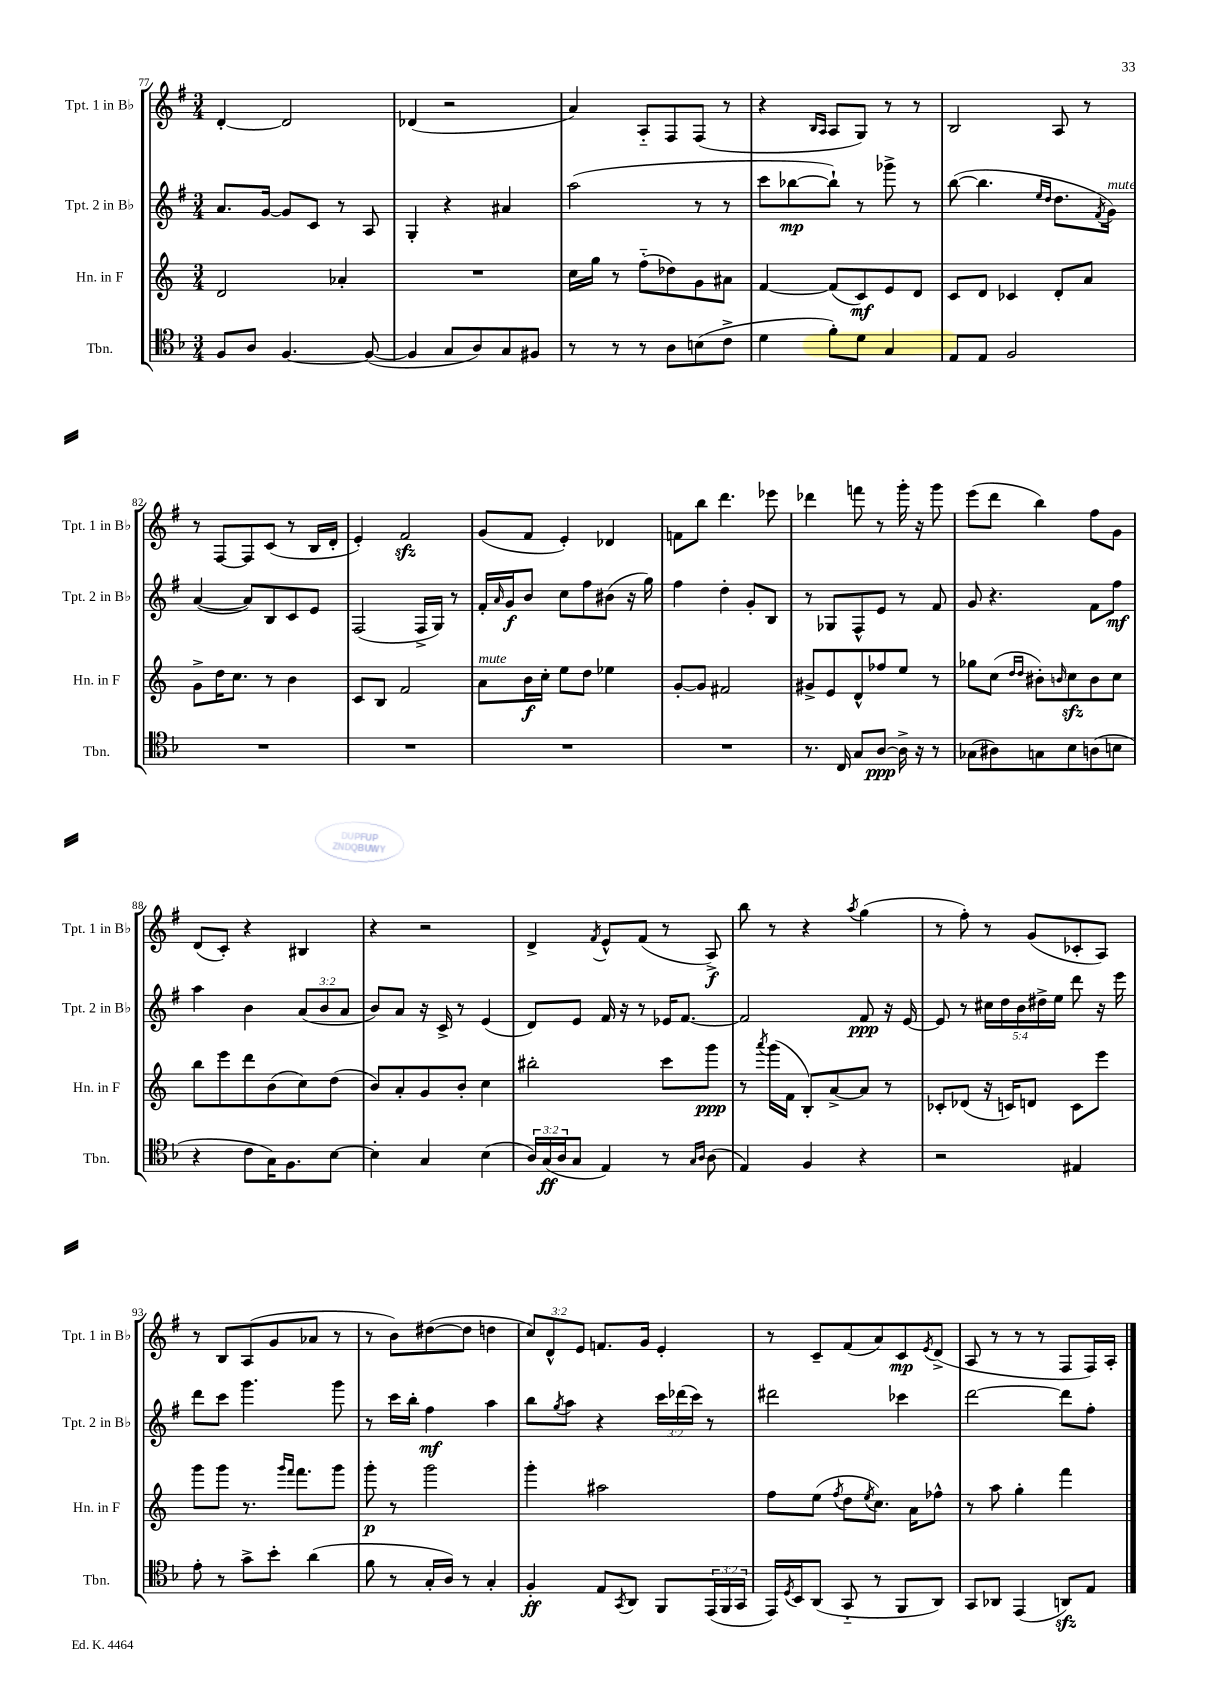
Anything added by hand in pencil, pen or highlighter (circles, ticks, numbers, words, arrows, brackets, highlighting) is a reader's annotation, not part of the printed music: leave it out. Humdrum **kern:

**kern	**dynam	**kern	**dynam	**kern	**dynam	**kern	**dynam
*part4	*part4	*part3	*part3	*part2	*part2	*part1	*part1
*staff4	*staff4	*staff3	*staff3	*staff2	*staff2	*staff1	*staff1
*I"Tbn.	*	*I"Hn. in F	*	*I"Tpt. 2 in B♭	*	*I"Tpt. 1 in B♭	*
*I'Tbn.	*	*I'Hn. in F	*	*I'Tpt. 2 in B♭	*	*I'Tpt. 1 in B♭	*
*clefC4	*	*clefG2	*	*clefG2	*	*clefG2	*
*k[b-]	*	*k[]	*	*k[f#]	*	*k[f#]	*
*M3/4	*	*M3/4	*	*M3/4	*	*M3/4	*
=77	=77	=77	=77	=77	=77	=77	=77
8F/L	.	2d/	.	8.a/L	.	[4d'/	.
8A/J	.	.	.	.	.	.	.
.	.	.	.	[16g/Jk	.	.	.
[4.F/	.	.	.	8g/L]	.	2d/]	.
.	.	.	.	8c/J	.	.	.
.	.	4a-X'/	.	8r	.	.	.
(8F/_	.	.	.	8A/	.	.	.
=78	=78	=78	=78	=78	=78	=78	=78
4F/]	.	2.r	.	4G'/	.	(4d-X/	.
8G/L	.	.	.	4r	.	2r	.
8A/)	.	.	.	.	.	.	.
8G/	.	.	.	4a#X/	.	.	.
8F#X/J	.	.	.	.	.	.	.
=79	=79	=79	=79	=79	=79	=79	=79
8r	.	16cc\LL	.	(2aa\	.	4a/)	.
.	.	16gg\JJ	.	.	.	.	.
8r	.	8r	.	.	.	.	.
8r	.	(8ff\L	.	.	.	8A/L	.
8A\L	.	8dd-X\)	.	.	.	8F#/	.
(8Bn\	.	8g\	.	8r	.	(8F#/J	.
8c^\J	.	8a#X\J	.	8r	.	8r	.
=80	=80	=80	=80	=80	=80	=80	=80
4d\	.	[4f/	.	8ccc\L	.	4r	.
.	.	.	.	[8bb-X\	mp	.	.
.	.	.	.	.	.	16qqB/LL	.
.	.	.	.	.	.	16qqA/JJ	.
8f'\L)	.	(8f/L]	.	8bb-`\J])	.	8A/L	.
8d\J	.	8c/)	mf	8r	.	8G/J)	.
4G/	.	8e/	.	8ggg-X^\	.	8r	.
.	.	8d/J	.	8r	.	8r	.
=81	=81	=81	=81	=81	=81	=81	=81
8E/L	.	8c/L	.	([8bb\	.	2B/	.
8E/J	.	8d/J	.	4.bb\]	.	.	.
2F/	.	4c-X/	.	.	.	.	.
.	.	.	.	16qqee/LL	.	.	.
.	.	.	.	16qqdd/JJ	.	.	.
.	.	8d'/L	.	8.dd\L	.	8A/	.
.	.	8a/J	.	.	.	8r	.
.	.	.	.	8qf#/	.	.	.
!	!	!	!	!LO:TX:a:i:t=mute	!	!	!
.	.	.	.	16g\Jk)	.	.	.
!!LO:LB:g=z
=82	=82	=82	=82	=82	=82	=82	=82
2.r	.	8g^\L	.	([4a/	.	8r	.
.	.	16dd\K	.	.	.	[8F#/L	.
.	.	8.cc\J	.	.	.	.	.
.	.	.	.	8a/L])	.	8F#/]	.
.	.	8r	.	8B/	.	(8c/J	.
.	.	4b\	.	8c/	.	8r	.
.	.	.	.	8e/J	.	16B/LL	.
.	.	.	.	.	.	16d'/JJ	.
=83	=83	=83	=83	=83	=83	=83	=83
2.r	.	8c/L	.	(2F#/	.	4e'/)	.
.	.	8B/J	.	.	.	.	.
.	.	2f/	.	.	.	2f#zz/	.
.	.	.	.	16F#^/LL	.	.	.
.	.	.	.	16G/JJ)	.	.	.
.	.	.	.	8r	.	.	.
=84	=84	=84	=84	=84	=84	=84	=84
!	!	!LO:TX:a:i:t=mute	!	!	!	!	!
2.r	.	8a\L	.	16f#'/LL	.	(8g/L	.
.	.	.	.	16qqa/	.	.	.
.	.	.	.	16g/J	f	.	.
.	.	16b\L	f	8b/J	.	8f#/J	.
.	.	16cc'\JJ	.	.	.	.	.
.	.	8ee\L	.	8cc\L	.	4e'/)	.
.	.	8dd\J	.	8ff#\	.	.	.
.	.	4ee-X\	.	(8b#X\J	.	4d-X/	.
.	.	.	.	16r	.	.	.
.	.	.	.	16gg\)	.	.	.
=85	=85	=85	=85	=85	=85	=85	=85
2.r	.	[8g'/L	.	4ff#\	.	8fn\L	.
.	.	8g/J]	.	.	.	8bb\J	.
.	.	2f#X/	.	4dd'\	.	4.ddd\	.
.	.	.	.	8g'/L	.	.	.
.	.	.	.	8B/J	.	8eee-X\	.
=86	=86	=86	=86	=86	=86	=86	=86
8.r	.	8g#X^/L	.	8r	.	4ddd-X\	.
.	.	8e/	.	8G-X/L	.	.	.
16C/	.	.	.	.	.	.	.
8G/L	.	8d^^/	.	8F#^^/	.	8fffn\	.
[8A/J	ppp	8ff-X/	.	8e/J	.	8r	.
16A^\]	.	8ee/J	.	8r	.	16ggg'\	.
16r	.	.	.	.	.	16r	.
8r	.	8r	.	8f#/	.	8ggg\	.
=87	=87	=87	=87	=87	=87	=87	=87
(8G-X\L	.	8gg-X\L	.	8g/	.	(8eee\L	.
8A#X\)	.	(8cc\J	.	4.r	.	8ddd\J	.
.	.	16qqdd/LL	.	.	.	.	.
.	.	16qqdd/JJ	.	.	.	.	.
8Gn\	.	8b#X'\L)	.	.	.	4bb\)	.
.	.	16qqbn/	.	.	.	.	.
8B-\	.	8cczz\	.	.	.	.	.
(8An\	.	8b\	.	8f#\L	.	8ff#\L	.
8Bn\J	.	8cc\J	.	8ff#\J	mf	8g\J	.
!!LO:LB:g=z
=88	=88	=88	=88	=88	=88	=88	=88
4r	.	8bb\L	.	4aa\	.	(8d/L	.
.	.	8eee\	.	.	.	8c'/J)	.
8c\L	.	8ddd\	.	4b\	.	4r	.
16G\K)	.	(8b\	.	.	.	.	.
8.F\	.	.	.	.	.	.	.
.	.	8cc\)	.	(12a/L	.	4B#X/	.
.	.	.	.	12b/	.	.	.
[8B-\J	.	(8dd\J	.	.	.	.	.
.	.	.	.	12a/J	.	.	.
=89	=89	=89	=89	=89	=89	=89	=89
4B-'\]	.	8b/L)	.	8b/L)	.	4r	.
.	.	8a'/	.	8a/J	.	.	.
4G/	.	8g/	.	16r	.	2r	.
.	.	.	.	16c^/	.	.	.
.	.	8b'/J	.	8r	.	.	.
(4B-\	.	4cc\	.	(4e/	.	.	.
=90	=90	=90	=90	=90	=90	=90	=90
24A/LL)	.	2bb#X'\	.	8d/L)	.	4d^/	.
(24G/	ff	.	.	.	.	.	.
24A/J	.	.	.	.	.	.	.
8G/J	.	.	.	8e/J	.	.	.
.	.	.	.	.	.	8qf#/	.
4E/)	.	.	.	16f#/	.	8e^^/L	.
.	.	.	.	16r	.	.	.
.	.	.	.	8r	.	(8f#/J	.
8r	.	8ccc\L	.	16e-X/KL	.	8r	.
.	.	.	.	[8.f#/J	.	.	.
16qqG/LL	.	.	.	.	.	.	.
16qqA/JJ	.	.	.	.	.	.	.
(8A\	.	8ggg\J	ppp	.	.	8A^/)	f
=91	=91	=91	=91	=91	=91	=91	=91
4E/)	.	8r	.	2f#/]	.	8bb\	.
.	.	8qaaa/	.	.	.	.	.
.	.	(16ggg\LL	.	.	.	8r	.
.	.	16f\JJ	.	.	.	.	.
4F/	.	8B'/L)	.	.	.	4r	.
.	.	[8a^/	.	.	.	.	.
.	.	.	.	.	.	8qaa/	.
4r	.	8a/J]	.	8f#/	ppp	(4gg\	.
.	.	8r	.	16r	.	.	.
.	.	.	.	[16e/	.	.	.
=92	=92	=92	=92	=92	=92	=92	=92
2r	.	8c-X'/L	.	8e/]	.	8r	.
.	.	(8d-X/J	.	8r	.	8ff#'\)	.
.	.	16r	.	20cc#X\LL	.	8r	.
.	.	.	.	20dd\	.	.	.
.	.	16cn/KL)	.	.	.	.	.
.	.	.	.	20b\	.	.	.
.	.	8dn/J	.	.	.	(8g/L	.
.	.	.	.	20dd#X^\	.	.	.
.	.	.	.	20ee\JJ	.	.	.
4E#X/	.	8c\L	.	8ddd\	.	8c-X'/	.
.	.	8eee\J	.	16r	.	8A/J)	.
.	.	.	.	16eee\	.	.	.
!!LO:LB:g=z
=93	=93	=93	=93	=93	=93	=93	=93
8e'\	.	8ggg\L	.	8ddd\L	.	8r	.
8r	.	8ggg\J	.	8ccc\J	.	8B/L	.
8g^\L	.	8.r	.	4.ggg\	.	(8A/	.
8b-'\J	.	.	.	.	.	8g/	.
.	.	16qqggg/LL	.	.	.	.	.
.	.	16qqfff/JJ	.	.	.	.	.
.	.	8.fff\L	.	.	.	.	.
(4a\	.	.	.	.	.	8a-X/J	.
.	.	8ggg\J	.	8ggg\	.	8r	.
=94	=94	=94	=94	=94	=94	=94	=94
8f\	.	8ggg'\	p	8r	.	8r	.
8r	.	8r	.	16ccc\LL	.	8b\L)	.
.	.	.	.	16bb'\JJ	.	.	.
16G'/LL	.	2ggg\	.	4ff#\	mf	([8dd#X\	.
16A/JJ)	.	.	.	.	.	.	.
8r	.	.	.	.	.	8dd#\J]	.
4G'/	.	.	.	4aa\	.	4ddn\	.
=95	=95	=95	=95	=95	=95	=95	=95
4F'/	ff	4ggg'\	.	8bb\L	.	12cc/L)	.
.	.	.	.	.	.	12d^^/	.
.	.	.	.	8qgg/	.	.	.
.	.	.	.	8aa\J	.	.	.
.	.	.	.	.	.	12e/J	.
8E/L	.	2aa#X\	.	4r	.	8.fn/L	.
8qGG/	.	.	.	.	.	.	.
8AA/J	.	.	.	.	.	.	.
.	.	.	.	.	.	16g/Jk	.
8FF/L	.	.	.	24ccc\LL	.	4e'/	.
.	.	.	.	(24ddd-X\	.	.	.
.	.	.	.	24ccc\JJ)	.	.	.
(24EE/L	.	.	.	8r	.	.	.
24FF/	.	.	.	.	.	.	.
24GG/JJ	.	.	.	.	.	.	.
=96	=96	=96	=96	=96	=96	=96	=96
16EE/LL)	.	8ff\L	.	2ddd#X\	.	8r	.
8qD/	.	.	.	.	.	.	.
16BB-/J	.	.	.	.	.	.	.
(8AA/J	.	(8ee\J	.	.	.	8c~/L	.
.	.	8qff/	.	.	.	.	.
8GG/	.	8dd\L	.	.	.	(8f#/	.
.	.	8qee/	.	.	.	.	.
8r	.	8.cc\J)	.	.	.	8a/)	.
8FF/L	.	.	.	4ccc-X\	.	8c/	mp
.	.	16a\KL	.	.	.	.	.
.	.	.	.	.	.	8qe/	.
8AA/J)	.	8ff-X^^\J	.	.	.	(8d^/J	.
=97	=97	=97	=97	=97	=97	=97	=97
8GG/L	.	8r	.	[2ddd\	.	8A/	.
8AA-X/J	.	8aa\	.	.	.	8r	.
(4EE/	.	4gg'\	.	.	.	8r	.
.	.	.	.	.	.	8r	.
8AAnzz/L)	.	4fff\	.	8ddd\L]	.	8F#/L	.
8E/J	.	.	.	8ff#'\J	.	16F#/L)	.
.	.	.	.	.	.	16A'/JJ	.
==	==	==	==	==	==	==	==
*-	*-	*-	*-	*-	*-	*-	*-
